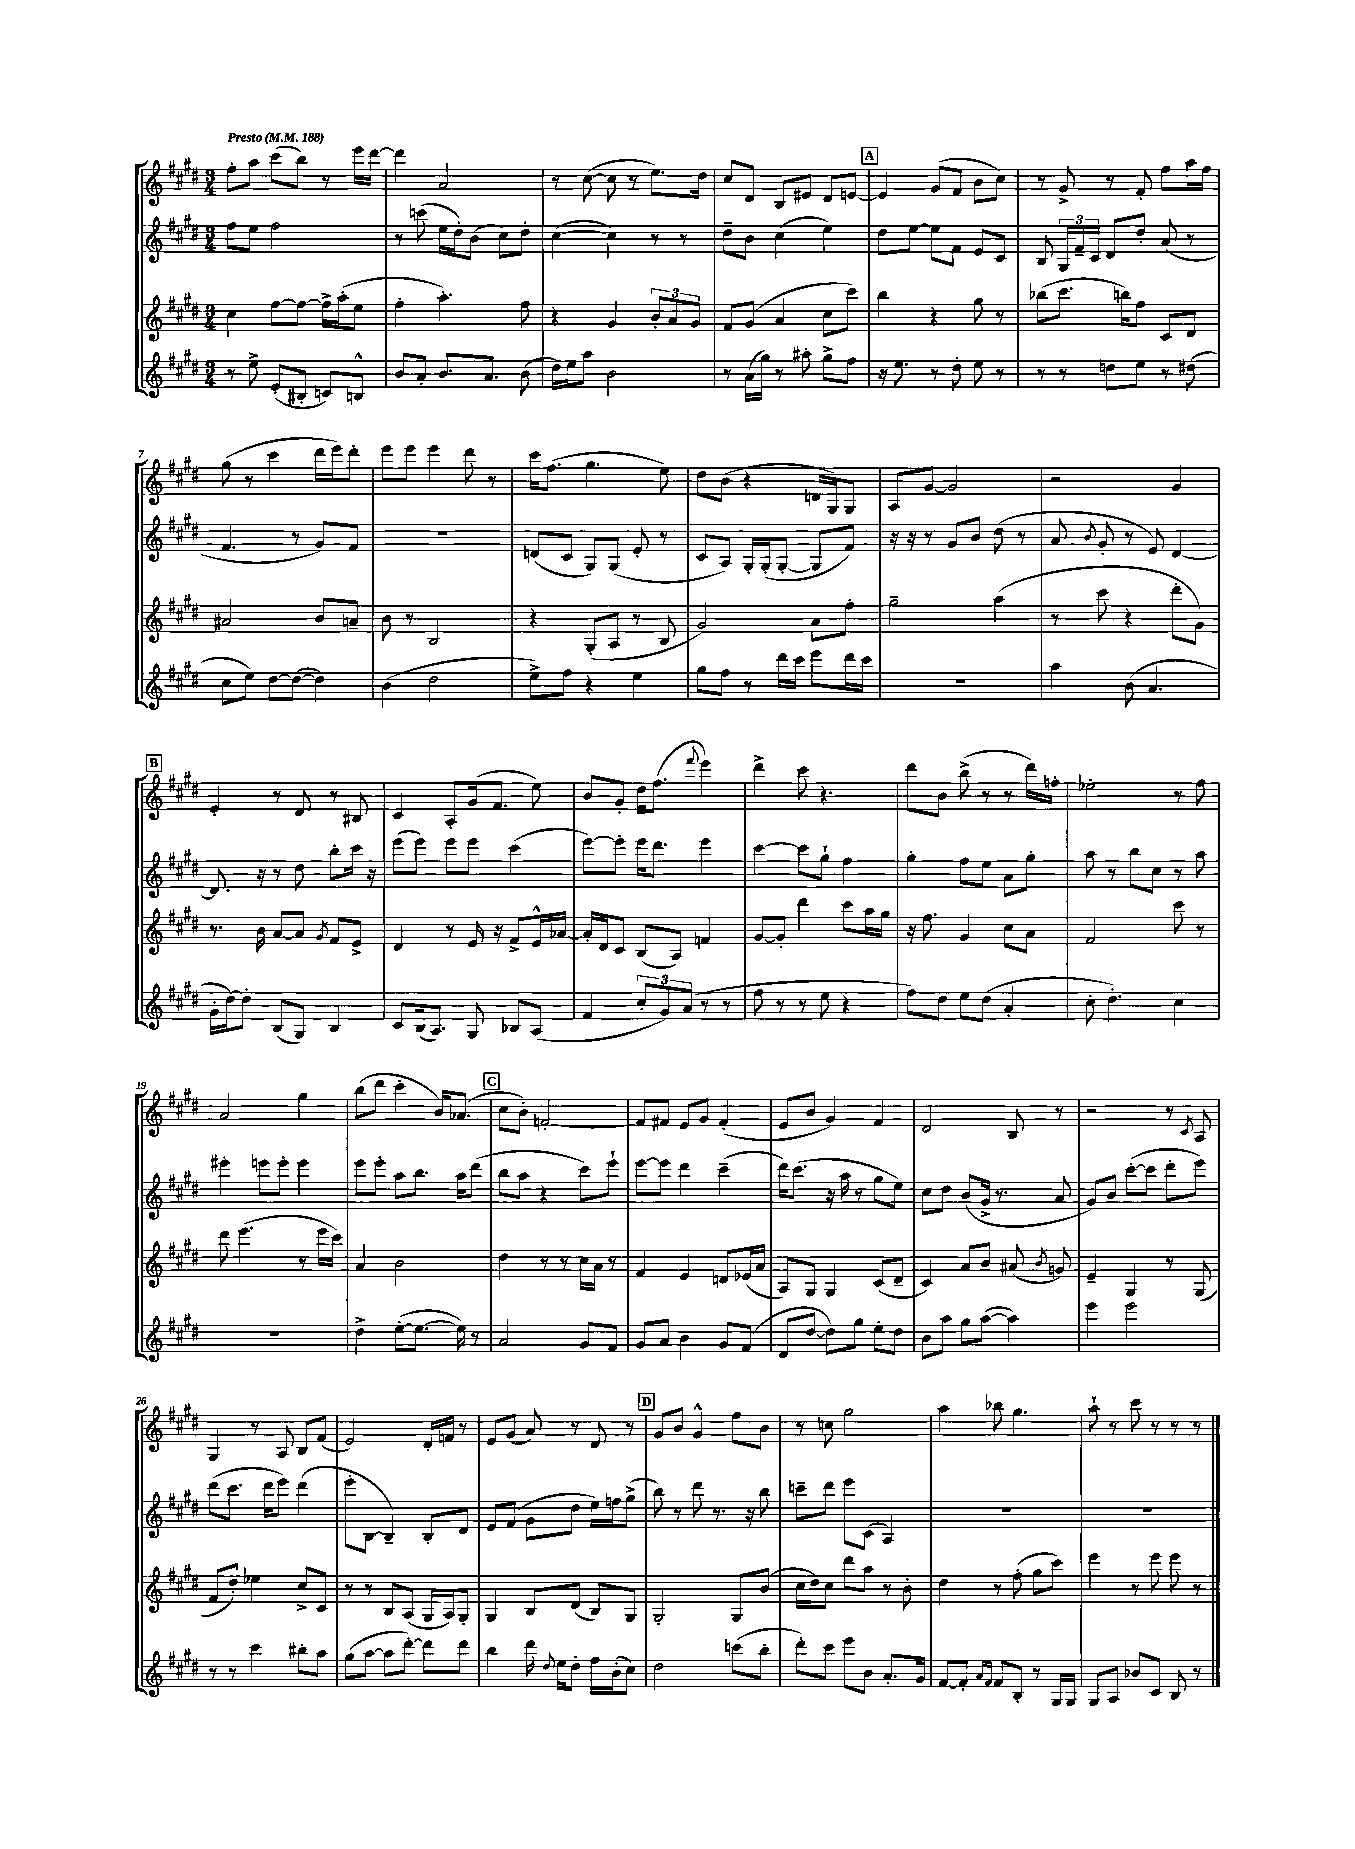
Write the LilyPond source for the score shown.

<<
\new StaffGroup <<
\new Staff = "s0" {
    \clef treble \key e \major \numericTimeSignature \time 3/4 \tempo "Presto" 4 = 188
    \autoBeamOff fis''8[-. a''8] cis'''8[( b''8]) r8 e'''16[ dis'''16]~ |
    dis'''4 a'2 |
    r8 cis''8~( cis''8 r8 e''8.[) dis''16] |
    cis''8[ dis'8] b8[ eis'8] dis'8[ e'8]~ |
    \mark \markup { \box "A" } e'4 gis'8[( fis'8] b'8[ cis''8]) |
    r8 gis'8-> r8 fis'8-. fis''8[ a''16 fis''16] |
    gis''8( r8 cis'''4 dis'''16[ e'''16) dis'''8]-. |
    e'''8[ e'''8] e'''4 dis'''8 r8 |
    cis'''16[ fis''8.]( gis''4. e''8) |
    dis''8[ b'8]( r4 d'16[ gis16) gis8] |
    a8[ gis'8]~ gis'2 |
    r2 gis'4 |
    \mark \markup { \box "B" } e'4-. r8 dis'8 r8 bis8 |
    cis'4 a8[-. gis'16( fis'8.] e''8) |
    b'8[ gis'8]-. dis''16[ fis''8.]( \appoggiatura { fis'''8 } e'''4) |
    dis'''4-> cis'''8 r4. |
    dis'''8[ b'8] b''8->( r8 r8 dis'''16[) f''16]-. |
    ees''2-. r8 fis''8 |
    a'2 gis''4 |
    b''8[( dis'''8] cis'''4-. b'16[) aes'8.]( |
    \mark \markup { \box "C" } cis''8[ b'8]-.) f'2~-. |
    f'8[ fis'8] e'8[ gis'8] fis'4-.( |
    e'8[ b'8] gis'4) fis'4 |
    dis'2 b8 r8 |
    r2 r8 \acciaccatura { cis'8 } a8 |
    gis4 r8 a8 b8[ fis'8]( |
    e'2) dis'16[-. f'16] r8 |
    e'8[ gis'8]( a'8) r8 dis'8 r8 |
    \mark \markup { \box "D" } gis'8[ b'8] gis'4-^ fis''8[ b'8] |
    r8 c''8 gis''2 |
    a''4 bes''8 gis''4. |
    a''8-! r8 cis'''8 r8 r8 r8 \bar "|." |
}
\new Staff = "s1" {
    \clef treble \key e \major \numericTimeSignature \time 3/4
    \autoBeamOff fis''8[ e''8] fis''2 |
    r8 c'''8( e''16[ dis''16-.) b'8]( cis''8[) dis''8]-. |
    cis''4~( cis''4) r8 r8 |
    dis''8[-- b'8] cis''4( e''4) |
    \mark \markup { \box "A" } dis''8[ e''8]~ e''8[ fis'8] e'8[ cis'8] |
    b8 \tuplet 3/2 { gis16[ fis'16-- cis'16] } dis'8[ dis''8]-. a'8( r8 |
    fis'4. r8 gis'8[) fis'8] |
    R2. |
    d'8[( cis'8] gis8[) gis8]( e'8-. r8 |
    cis'8[ a8]) gis16[-. gis16-.( gis8]~-. gis8[ fis'8]) |
    r16 r16 r8 gis'8[ b'8] dis''8( r8 |
    a'8 \acciaccatura { b'8 } gis'8-. r8 e'8) dis'4~ |
    \mark \markup { \box "B" } dis'8. r16 r8 dis''8 b''8[-. cis'''16] r16 |
    e'''8[( e'''8]) e'''8[ e'''8] cis'''4( |
    e'''8[~) e'''8]-. e'''16[ dis'''8.] e'''4 |
    cis'''4~ cis'''8[ gis''8]-! fis''4 |
    gis''4-. fis''8[ e''8] a'8[ gis''8]-. |
    a''8 r8 b''8[ cis''8] r8 a''8 |
    eis'''4-. e'''8[ e'''8]-. e'''4 |
    e'''8[ e'''8]-. a''8[ b''8.] a''16[ dis'''8]( |
    \mark \markup { \box "C" } b''8[ a''8] r4 cis'''8[) e'''8]-! |
    e'''8[~ e'''8] dis'''4 cis'''4--( |
    dis'''16[) cis'''8.]( r16 a''16 r8 gis''8[ e''8]) |
    cis''8[ dis''8] b'8[( gis'16]-> r8. a'8 |
    gis'8[) b'8] cis'''8[~-.( cis'''8] dis'''8[-. e'''8]) |
    dis'''8[( cis'''8.] dis'''16[ e'''8]) dis'''4( |
    e'''8[-. b8]~ b4--) b8[-. dis'8] |
    e'8[ fis'8]( gis'8[ dis''8] e''16[) f''16 gis''8]->( |
    \mark \markup { \box "D" } b''8) r8 dis'''8 r8. r16 b''8 |
    c'''8[-- dis'''8] e'''8[ cis'8]( a4) |
    R2. |
    R2. \bar "|." |
}
\new Staff = "s2" {
    \clef treble \key e \major \numericTimeSignature \time 3/4
    \autoBeamOff cis''4 fis''8[~ fis''8]~ fis''16[-> a''16-.( e''8] |
    fis''4-. a''4.-.) fis''8 |
    r4 gis'4 \tuplet 3/2 { b'8[-. a'8 gis'8] } |
    fis'8[ gis'8]( a'4 cis''8[ cis'''8]) |
    \mark \markup { \box "A" } b''4 r4 gis''8 r8 |
    bes''8[( cis'''8.] b''16[) fis''8] cis'8[ dis'8] |
    ais'2 b'8[ a'8]-- |
    b'8 r8 b2 |
    r4 gis8[-.( a8] r8 b8 |
    gis'2) a'8[ fis''8]-. |
    gis''2-- a''4( |
    r8 cis'''8 r4 dis'''8[-. gis'8]) |
    \mark \markup { \box "B" } r8. b'16 a'8[~ a'8] \acciaccatura { gis'8 } fis'8[ e'8]-> |
    dis'4 r8 e'16 r16 fis'8[-> e'16-^ aes'16]~ |
    aes'16[-. dis'16 cis'8] b8[( a8]) f'4 |
    gis'8[~ gis'8]-. dis'''4 cis'''8[ a''16 gis''16] |
    r16 fis''8. gis'4 cis''8[ a'8] |
    fis'2 cis'''8 r8 |
    dis'''8 e'''4.( r8 e'''16[ cis'''16]) |
    a'4 b'2 |
    \mark \markup { \box "C" } dis''4 r8 r8 cis''16[ a'16] r8 |
    fis'4 e'4 d'8[ ees'16( a'16] |
    a8[) gis8] gis4 cis'8[( dis'8]-- |
    cis'4) a'8[ b'8] ais'8( \acciaccatura { b'8 } g'8) |
    e'4-- gis4 r8 gis8( |
    fis'8[ dis''8]-.) ees''4 cis''8[-> cis'8] |
    r8 r8 b8[ a8]( gis16[ a16) gis8]-. |
    gis4 b8[ dis'8]( b8[) gis8] |
    \mark \markup { \box "D" } gis2-. gis8[ b'8]( |
    cis''16[ dis''16) cis''8] dis'''8[ a''8] r8 b'8-. |
    dis''4 r8 fis''8-.( gis''8[ cis'''8]) |
    e'''4 r8 e'''8 e'''8 r8 \bar "|." |
}
\new Staff = "s3" {
    \clef treble \key e \major \numericTimeSignature \time 3/4
    \autoBeamOff r8 e''8-> e'8[-.( bis8]-. c'8[) b8]-^ |
    b'8[ a'8]-. b'8.[ a'8.] b'8( |
    dis''16[) e''16 a''8] b'2 |
    r8 a'16[( gis''16]) r8 ais''8-. gis''8[-> fis''8] |
    \mark \markup { \box "A" } r16 e''8. r8 dis''8-. e''8 r8 |
    r8 r8 d''8[ e''8] r8 dis''8( |
    cis''8[ e''8]) dis''8[~ dis''8]~( dis''4) |
    b'4( dis''2 |
    e''8[->) fis''8] r4 e''4 |
    gis''8[ fis''8] r8 dis'''16[ cis'''16] e'''8[ dis'''16 cis'''16] |
    R2. |
    a''4 b'8( a'4. |
    \mark \markup { \box "B" } gis'16[-. dis''16~) dis''8]-. b8[( gis8]) b4 |
    cis'8[ b16( a8.]) gis8 bes8[ a8]( |
    fis'4 \tuplet 3/2 { cis''8[-. gis'8) a'8]( } r8 r8 |
    fis''8 r8 r8 e''8 r4 |
    fis''8[) dis''8] e''8[ dis''8]( a'4-. |
    cis''8-. dis''4.-.) cis''4 |
    R2. |
    dis''4-> e''8[~-.( e''8.]~ e''16) r8 |
    \mark \markup { \box "C" } a'2 gis'8[ fis'8] |
    gis'8[ a'8] b'4 gis'8[ fis'8]( |
    dis'8[ dis''8]~ dis''8[) gis''8] e''8[-. dis''8] |
    b'8[ a''8] gis''8[ a''8]~( a''4) |
    e'''4 e'''2 |
    r8 r8 cis'''4 bis''8[-. a''8] |
    gis''8[( a''8]~ a''8[ dis'''8]~-.) dis'''8[ dis'''8] |
    b''4 dis'''16 \appoggiatura { dis''8 } e''16[ dis''8]-. fis''16[ b'16-.( cis''8]) |
    \mark \markup { \box "D" } dis''2 c'''8[( b''8]-. |
    dis'''8[-.) cis'''8] e'''8[ b'8] a'8.[-. gis'16] |
    fis'8[~ fis'8]-. \grace { a'16[ fis'16] } fis'8[ b8]-. r8 gis16[ gis16] |
    gis8[ a8] bes'8[ cis'8] b8 r8 \bar "|." |
}
>>
>>
